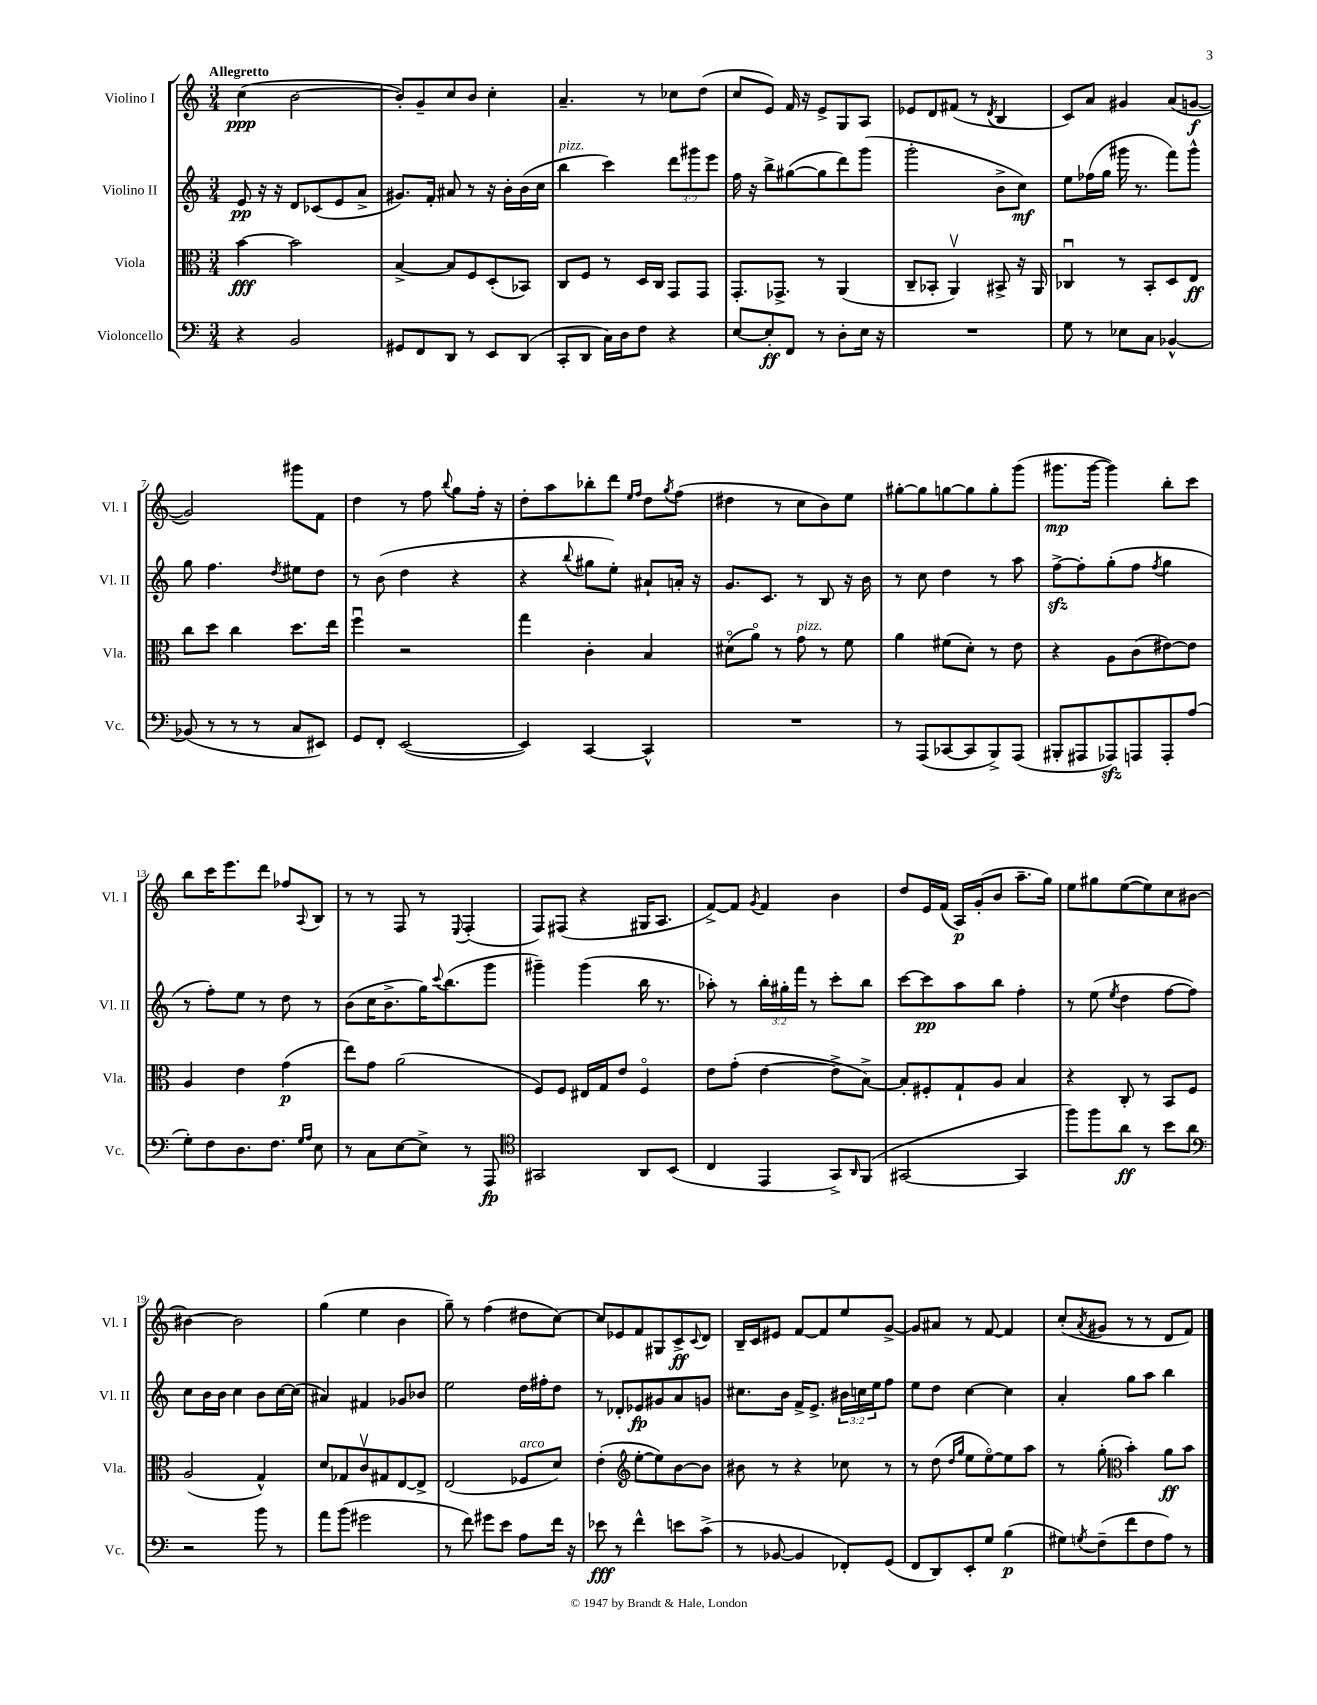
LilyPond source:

<<
\new StaffGroup <<
\new Staff = "s0" \with { instrumentName = "Violino I" shortInstrumentName = "Vl. I" } {
    \clef treble \key c \major \numericTimeSignature \time 3/4 \tempo "Allegretto"
    c''4\ppp( b'2~ |
    b'8-.) g'8-- c''8 b'8 c''4-. |
    a'4.-- r8 ces''8 d''8( |
    c''8 e'8) f'16 r16 e'8-> g8 a8 |
    ees'8 d'8 fis'8( r8 \acciaccatura { d'8 } b4 |
    c'8) a'8 gis'4 a'8( g'8~\f |
    g'2) gis'''8 f'8 |
    d''4 r8 f''8 \appoggiatura { b''8 } g''8 f''16-. r16 |
    d''8-. a''8 bes''8-. d'''8 \grace { e''16 f''16 } d''8 \acciaccatura { g''8 } f''8( |
    dis''4 r8 c''8 b'8) e''8 |
    gis''8~-. gis''8 g''8~ g''8 g''8-. g'''8( |
    gis'''8.\mp gis'''16~ gis'''4) b''8-. c'''8 |
    b''8 c'''16 e'''8. d'''8 fes''8 \appoggiatura { a8 } b8 |
    r8 r8 f8 r8 \appoggiatura { e8 } f4-.( |
    f8) fis8( r4 gis16 a8. |
    f'8~->) f'8 \acciaccatura { g'8 } f'4 b'4 |
    d''8 e'16 f'16( a16\p) g'16-.( b'8 a''8.-- g''16) |
    e''8 gis''8 e''8~( e''8) c''8 bis'8~ |
    bis'4~ bis'2 |
    g''4( e''4 b'4 |
    g''8--) r8 f''4( dis''8 c''8~) |
    c''8 ees'8 f'8 gis8 c'8->\ff \appoggiatura { c'8 } d'8 |
    b16-- c'16 eis'8 f'8~ f'8 e''8 g'8~-> |
    g'8 ais'8 r8 f'8~ f'4 |
    c''8-.( \acciaccatura { a'8 } gis'8 r8 r8 d'8 f'8) \bar "|." |
}
\new Staff = "s1" \with { instrumentName = "Violino II" shortInstrumentName = "Vl. II" } {
    \clef treble \key c \major \numericTimeSignature \time 3/4 \override Staff.TupletNumber.text = #tuplet-number::calc-fraction-text
    e'8\pp r16 r16 d'8 ces'8( e'8 a'8-> |
    gis'8.) f'16-. ais'8 r8 r16 b'16-. b'16( c''16 |
    b''4^\markup { \italic "pizz." } c'''4) \tuplet 3/2 { d'''8 gis'''8 e'''8 } |
    f''16 r16 b''8-> gis''8~( gis''8 d'''8) g'''8( |
    g'''2-. b'8-> c''8\mf) |
    e''8 fes''16( g''16 gis'''16 r8. f'''8) gis'''8-^ |
    g''8 f''4. \acciaccatura { d''8 } eis''8 d''8 |
    r8 b'8( d''4 r4 |
    r4 \appoggiatura { b''8 } gis''8 e''8-.) ais'8-! a'16-. r16 |
    g'8. c'8. r8 b8 r16 b'16 |
    r8 c''8 d''4 r8 a''8 |
    f''8~->\sfz f''8-. g''8-.( f''8 \acciaccatura { f''8 } g''4 |
    r8 f''8-.) e''8 r8 d''8 r8 |
    b'8( c''16 b'8.-> g''16) \appoggiatura { c'''8 } b''8.( g'''8 |
    gis'''4--) gis'''4( b''16 r8. |
    aes''8-.) r8 \tuplet 3/2 { b''16-. gis''16-. f'''16 } r8 c'''8-. b''8 |
    c'''8~ c'''8\pp a''8 b''8 f''4-. |
    r8 e''8( \acciaccatura { e''8 } d''4 f''8~ f''8) |
    c''8 b'16 b'16 c''4 b'8 c''16~ c''16( |
    ais'4) fis'4 ges'8 bes'8 |
    e''2 d''16 fis''16-. d''8 |
    r8 des'8-. ees'8\fp gis'8 a'8 g'8 |
    cis''8. b'16 f'16-> e'8.-> \tuplet 3/2 { bis'16 c''16 e''16 } f''8 |
    e''8 d''8 c''4~ c''4 |
    a'4-. g''8 a''8 b''4 \bar "|." |
}
\new Staff = "s2" \with { instrumentName = "Viola" shortInstrumentName = "Vla." } {
    \clef alto \key c \major \numericTimeSignature \time 3/4
    b'4~\fff b'2 |
    b4~-> b8 f8 d8-.( bes,8) |
    c8 f8 r8 d16 c16 g,8 g,8 |
    g,8.-. ges,8.-> r8 a,4( |
    c8-- bes,8-. a,4\upbow) bis,8-> r16 a,16 |
    ces4\downbow r8 b,8-. d8 e8\ff |
    c''8 d''8 c''4 d''8. e''16 |
    f''4\downbow r2 |
    g''4 c'4-. b4 |
    dis'8\flageolet( a'8\flageolet) r8 g'8^\markup { \italic "pizz." } r8 f'8 |
    a'4 fis'8( d'8-.) r8 e'8 |
    r4 a8 c'8( eis'8~) eis'8 |
    a4 e'4 g'4\p( |
    e''8) g'8 a'2( |
    f8) f8 eis16 g16 e'8 f4\flageolet |
    e'8 g'8-.( e'4~ e'8-> b8~->) |
    b8-. fis8-. g8-! a8 b4 |
    r4 c8-. r8 b,8 f8 |
    a2( g4-^) |
    d'8 ges8 c'8\upbow gis8 e8~ e8-> |
    e2( fes8^\markup { \italic "arco" } d'8) |
    e'4-.( \clef treble e''8~-. e''8) b'8~ b'8 |
    bis'8 r8 r4 ces''8 r8 |
    r8 d''8( \grace { d''16 g''16 } e''8 e''8~\flageolet) e''8 a''8 |
    r8 g''8-.( \clef alto b'4-.) a'8\ff b'8 \bar "|." |
}
\new Staff = "s3" \with { instrumentName = "Violoncello" shortInstrumentName = "Vc." } {
    \clef bass \key c \major \numericTimeSignature \time 3/4
    r4 b,2 |
    gis,8 f,8 d,8 r8 e,8 d,8( |
    c,8-. d,8 c16) d16 f8 r4 |
    e8~ e8-.\ff f,8 r8 d8-. e16 r16 |
    R2. |
    g8 r8 ees8 c8 bes,4~-^ |
    bes,8( r8 r8 r8 c8 eis,8) |
    g,8 f,8-. e,2~( |
    e,4) c,4~ c,4-^ |
    R2. |
    r8 a,,8( ces,8~ ces,8 b,,8->) a,,8( |
    bis,,8-. ais,,8 aes,,8\sfz) a,,8 a,,8-. a8( |
    g8-.) f8 d8. f8. \grace { g16 a16 } e8 |
    r8 c8 e8~ e8-> r8 a,,8\fp |
    \clef tenor gis,2 a,8 b,8( |
    c4 e,4 g,8->) \grace { a,16 } f,8( |
    gis,2~ gis,4 |
    f''8) f''8 a'8\ff r8 b'8 a'8 |
    \clef bass r2 b'8 r8 |
    a'8 b'8( gis'2 |
    r8 f'8) gis'8 e'8 a8 f'16 r16 |
    ees'8\fff r8 f'4-^ e'8 c'8->( |
    r8 bes,8~ bes,4 fes,8-.) g,8( |
    f,8 d,8) e,8-. g8 b4\p( |
    gis8) \acciaccatura { g8 } f8--( f'8 f8 a8) r8 \bar "|." |
}
>>
>>
